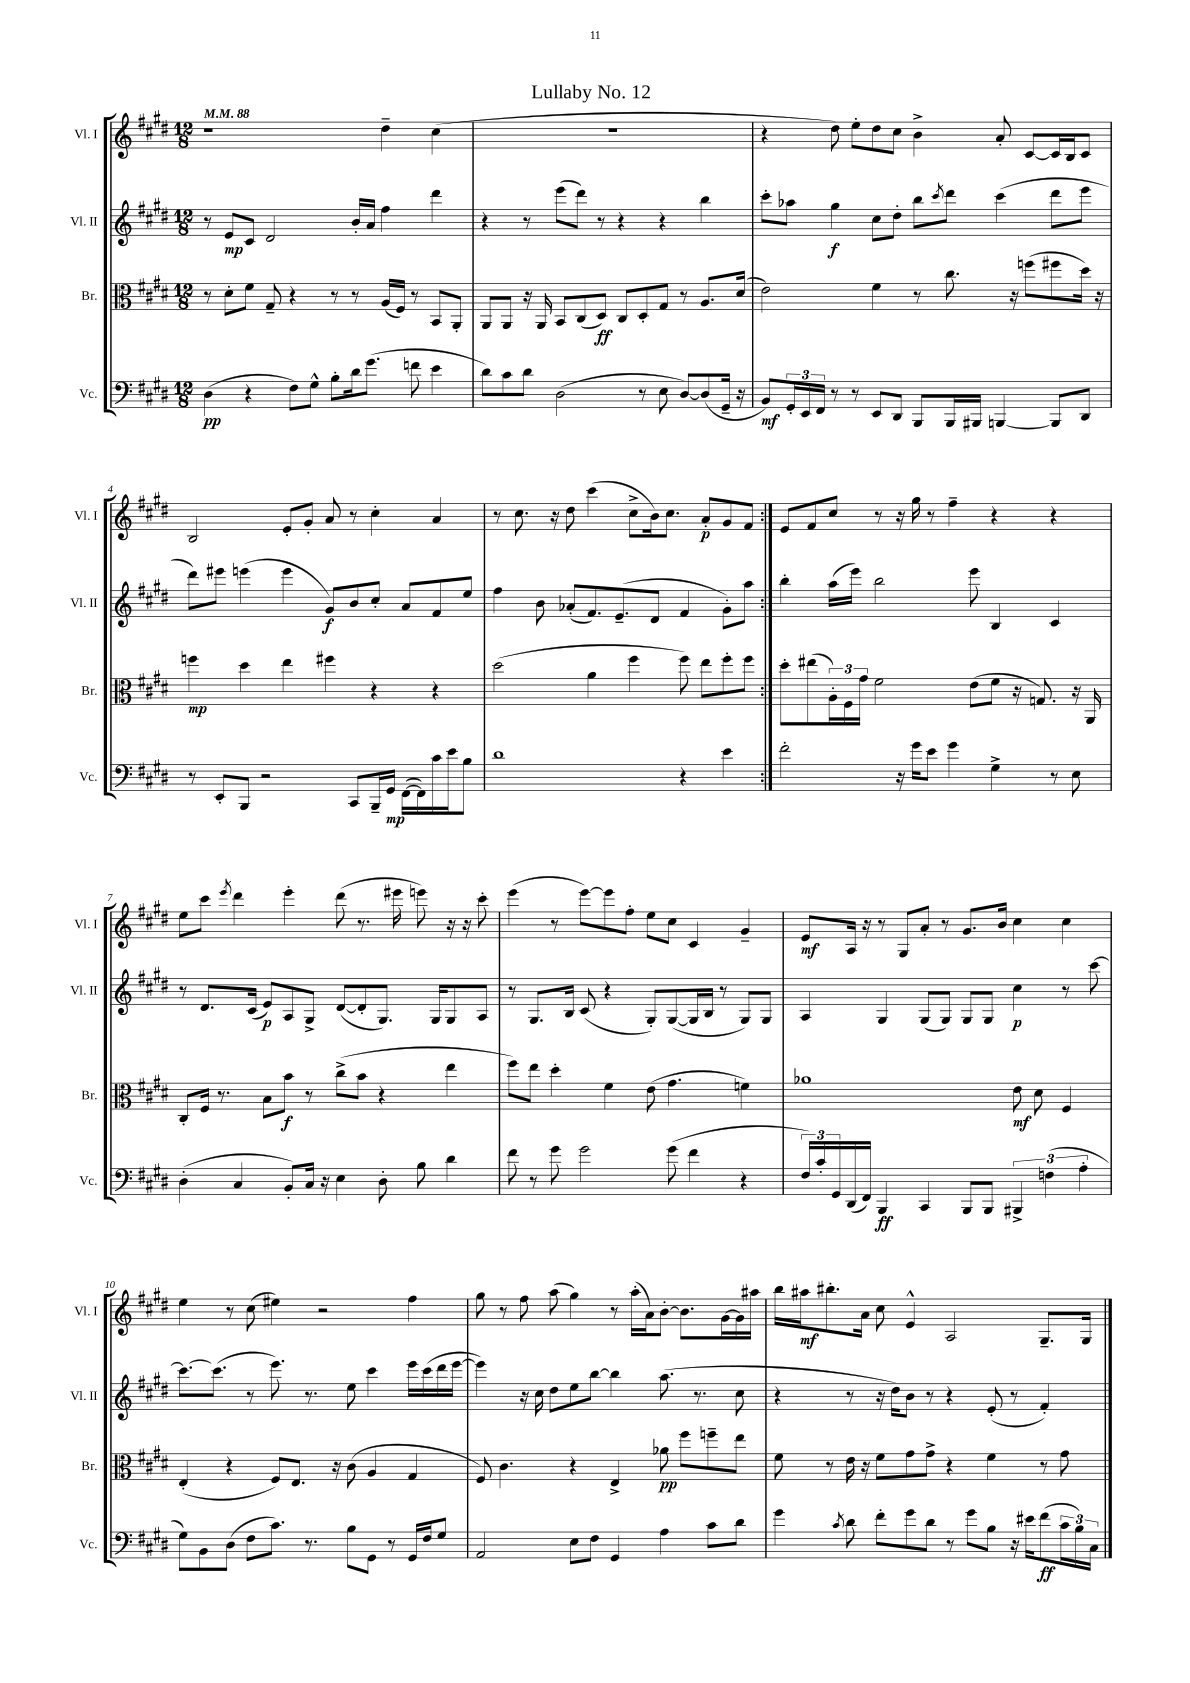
\header { title = "Lullaby No. 12" }
<<
\new StaffGroup <<
\new Staff = "s0" \with { instrumentName = "Vl. I" shortInstrumentName = "Vl. I" } {
    \clef treble \key e \major \numericTimeSignature \time 12/8 \tempo 4 = 88
    \repeat volta 2 { r1 dis''4-- cis''4( |
    R1. |
    r4 dis''8) e''8-. dis''8 cis''8 b'4-> a'8-. cis'8~ cis'16 b16 cis'8 |
    b2 e'8-. gis'8-. a'8 r8 cis''4-. a'4 |
    r8 cis''8. r16 dis''8 cis'''4( cis''8-> b'16) cis''8. a'8-.\p gis'8 fis'8 | }
    e'8 fis'8 cis''8 r8 r16 gis''16 r8 fis''4-- r4 r4 |
    e''8 cis'''8 \acciaccatura { e'''8 } dis'''4 e'''4-. dis'''8( r8. eis'''16 e'''8) r16 r16 cis'''8-. |
    e'''4( r8 e'''8~) e'''8 fis''8-. e''8 cis''8 cis'4 gis'4-- |
    e'8\mf a16 r16 r8 gis8 a'8-. r8 gis'8. b'16 cis''4 cis''4 |
    e''4 r8 cis''8( eis''4) r2 fis''4 |
    gis''8 r8 fis''8 a''8( gis''4) r8 a''16-.( a'16) b'8~-. b'8. gis'16~ gis'16 ais''16 |
    b''16 ais''16\mf bis''8.-. a'16 cis''8 e'4-^ a2 gis8.-- gis16 \bar "|." |
}
\new Staff = "s1" \with { instrumentName = "Vl. II" shortInstrumentName = "Vl. II" } {
    \clef treble \key e \major \numericTimeSignature \time 12/8
    \repeat volta 2 { r8 e'8\mp cis'8 dis'2 b'16-. a'16 fis''4 dis'''4 |
    r4 r8 e'''8( dis'''8) r8 r4 r4 b''4 |
    cis'''8-. aes''8 gis''4\f cis''8 dis''8-. b''8 \acciaccatura { cis'''8 } dis'''8 cis'''4( dis'''8 e'''8 |
    dis'''8) eis'''8 e'''4( e'''4 gis'8\f) b'8 cis''8-. a'8 fis'8 e''8 |
    fis''4 b'8 aes'8-.( fis'8.) e'8.--( dis'8 fis'4 gis'8-.) a''8 | }
    b''4-. a''16( e'''16) b''2 e'''8 b4 cis'4 |
    r8 dis'8. cis'16( e'8\p) a8 gis8-> dis'8~( dis'8-. gis8.) gis16 gis8 a8 |
    r8 gis8. b16 cis'8( r4 gis8-.) gis8~( gis16 b16 r8 gis8) gis8 |
    a4 gis4 gis8( gis8) gis8 gis8 cis''4\p r8 cis'''8~ |
    cis'''8.~ cis'''8.( r8 e'''8.) r8. e''8 cis'''4 e'''16 cis'''16( dis'''16 e'''16~ |
    e'''4) r16 cis''16 dis''8 e''8 b''8~ b''4 a''8.( r8. cis''8 |
    r4 r8 r16 dis''16) b'8 r8 r4 e'8-.( r8 fis'4-.) \bar "|." |
}
\new Staff = "s2" \with { instrumentName = "Br." shortInstrumentName = "Br." } {
    \clef alto \key e \major \numericTimeSignature \time 12/8
    \repeat volta 2 { r8 dis'8-. fis'8 gis8-- r4 r8 r8 a16( fis16) r8 b,8 a,8-. |
    a,8 a,8 r16 a,16 b,8 cis8( dis8\ff) cis8 dis8-. gis8 r8 a8. dis'16( |
    e'2) fis'4 r8 cis''8. r16 f''8( fis''8 dis''16) r16 |
    f''4\mp dis''4 e''4 fis''4 r4 r4 |
    dis''2( a'4 fis''4 fis''8) e''8 fis''8-. fis''8 | }
    dis''8-. eis''8( \tuplet 3/2 { a16-.) fis16 gis'16 } fis'2 e'8( fis'8 r16 g8.) r16 a,16 |
    cis8-. fis16 r8. b8 b'8\f r8 cis''8->( b'8 r4 e''4 |
    fis''8) e''8 dis''4-. fis'4 e'8( gis'4. f'4) |
    aes'1 e'8\mf dis'8 fis4 |
    e4-.( r4 fis8) e8. r16 cis'8( a4 gis4 |
    fis8) cis'4. r4 e4-> aes'8\pp fis''8 f''8-- e''8 |
    fis'8 r8 e'16 r16 fis'8 gis'8 gis'8-> r4 fis'4 r8 gis'8 \bar "|." |
}
\new Staff = "s3" \with { instrumentName = "Vc." shortInstrumentName = "Vc." } {
    \clef bass \key e \major \numericTimeSignature \time 12/8
    \repeat volta 2 { dis4\pp( r4 fis8) gis8-^ b8-. dis'16 gis'8.( f'8 e'4 |
    dis'8) cis'8 dis'8 dis2( r8 e8 dis8~) dis8( gis,16-- r16 |
    b,8\mf) \tuplet 3/2 { gis,16-. e,16 fis,16 } r8 r8 e,8 dis,8 b,,8 b,,16 bis,,16 b,,4~ b,,8 dis,8 |
    r8 e,8-. b,,8 r2 cis,8 b,,16-- gis,16\mp fis,16~( fis,16) cis'16 e'16 b8 |
    dis'1 r4 e'4 | }
    fis'2-. r16 gis'16 e'8 gis'4 gis4-> r8 e8 |
    dis4-.( cis4 b,8-.) cis16 r16 e4 dis8-. b8 dis'4 |
    fis'8 r8 gis'8 gis'2 gis'8( fis'4 r4 |
    \tuplet 3/2 { fis16) cis'16-. gis,16 } dis,16( fis,16) b,,4\ff cis,4 b,,8 b,,8 \tuplet 3/2 { bis,,4-> f4( a4-. } |
    gis8) b,8 dis8( fis8 cis'8.) r8. b8 gis,8 r8 gis,16 fis16 gis8 |
    a,2 e8 fis8 gis,4 a4 cis'8 dis'8 |
    gis'4 \acciaccatura { cis'8 } dis'8 fis'8-. gis'8 dis'8 r8 gis'8 b8 r16 eis'16 fis'8\ff( \tuplet 3/2 { cis'16 b16) cis16 } \bar "|." |
}
>>
>>
